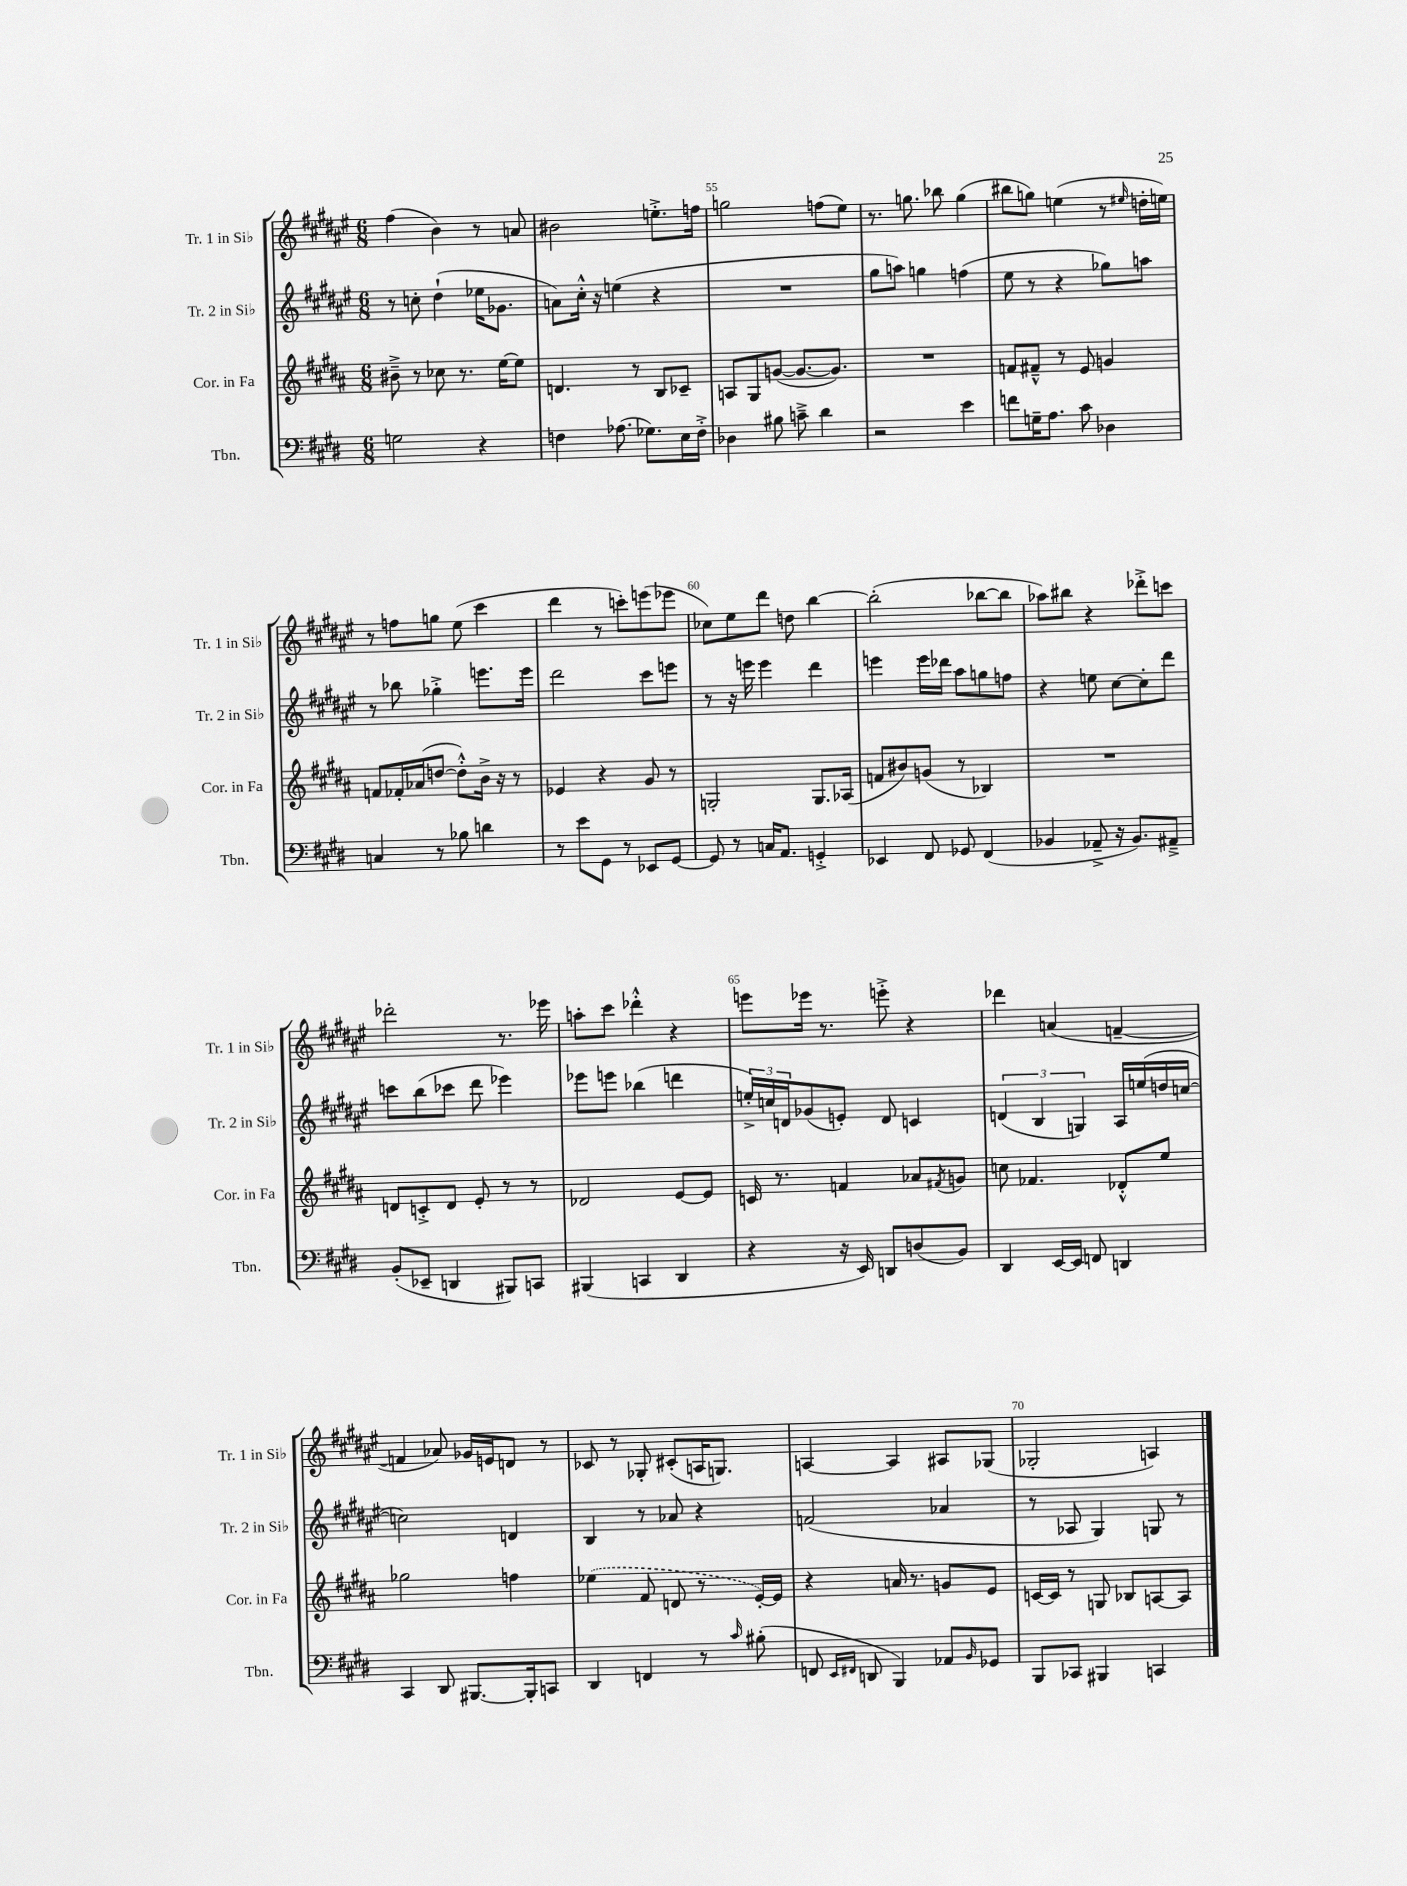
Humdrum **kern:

**kern	**kern	**kern	**kern
*staff4	*staff3	*staff2	*staff1
*clefF4	*clefG2	*clefG2	*clefG2
*k[f#c#g#d#]	*k[f#c#g#d#a#]	*k[f#c#g#d#a#e#]	*k[f#c#g#d#a#e#]
*M6/8	*M6/8	*M6/8	*M6/8
2G	8b#~^	8r	(4ff#
.	8r	8cc'	.
.	8cc-	(4dd#`	4b)
.	8.r	.	.
4r	.	16ee-	8r
.	[16ee	8.g-	.
.	8ee]	.	8a
=	=	=	=
4F	4.d	8a)	2b#
.	.	16cc#'^^	.
.	.	16r	.
(8.A-	.	(4ee	.
.	8r	.	.
8.G-)	.	.	.
.	8B	4r	8.ee'^
16E	8c-~	.	.
16F'^	.	.	16ff
=	=	=	=
4D-	8A	2.r	2gg
.	8G#	.	.
8B#	([8g	.	.
8c~^	8.g_	.	.
4d#	.	.	(8ff
.	8.g])	.	.
.	.	.	8ee#)
=	=	=	=
2r	2.r	8gg#	8.r
.	.	8aa)	.
.	.	.	8.gg
.	.	4gg	.
.	.	.	8bb-
4e	.	(4ff	(4gg
=	=	=	=
8f	8f	8ee#	8bb#
16G~	8f#~^^	8r	8gg)
8.A	.	.	.
.	8r	4r	(4ee
8c#	8e	.	.
4D-	4g	8gg-)	8r
.	.	.	16qqee#
.	.	8aa	16dd'
.	.	.	16ee)
=	=	=	=
4C	8f	8r	8r
.	16f-'	8bb-	8ff
.	(16a-	.	.
8r	[8dd	4gg-'^	8gg
8B-	8dd'^^])	.	(8ee#
4d	16b^	8.eee	4ccc#
.	16r	.	.
.	8r	.	.
.	.	16eee	.
=	=	=	=
8r	4e-	2ddd#	4ddd#
8e	.	.	.
8GG#	4r	.	8r
8r	.	.	8ccc')
8EE-	8g#	8ccc#	(8eee
[8GG#	8r	8eee	8eee-
=	=	=	=
8GG#]	2G'	8r	8cc-)
8r	.	16r	8ee#
.	.	16eee	.
16C	.	4eee	8ddd#
8.AA	.	.	.
.	.	.	8dd
4GG'^	8.G	4ddd#	[4bb
.	(16A-	.	.
=	=	=	=
4EE-	8f	4eee	(2bb']
.	8b#)	.	.
8FF#	(8g	16eee	.
.	.	16ddd-	.
8GG-	8r	8aa#	.
(4FF#	4B-)	8gg	[8bb-
.	.	8ff	8bb-]
=	=	=	=
4BB-	2.r	4r	8aa-)
.	.	.	8bb#
8AA-~^	.	8ee	4r
16r	.	[8cc#	.
8.BB-)	.	.	.
.	.	8cc#']	8ddd-'^
8AA#~^	.	8ddd#	8ccc
=	=	=	=
(8BB'	8d	8ccc	2ddd-'
8EE-~	8c'^	(8bb	.
4DD	8d	8ccc-	.
.	8e'	8ddd#	.
8BBB#)	8r	4eee-)	8.r
8CC	8r	.	.
.	.	.	16eee-
=	=	=	=
(4BBB#	2d-	8eee-	8aa'
.	.	8eee	8ccc#
4CC	.	(4bb-	4ddd-'^^
4DD#	[8e	4ddd	4r
.	8e]	.	.
=	=	=	=
4r	16c	24ee'^)	8eee
.	.	24cc	.
.	8.r	.	.
.	.	24d	.
.	.	(8g-	16eee-
.	.	.	8.r
16r	4f	8e')	.
16EE)	.	.	.
8DD	.	8d	8eee'^
(8D	8a-	4c	4r
.	8qf#	.	.
8BB)	8g	.	.
=	=	=	=
4DD#	8cc	(6d	4ddd-
.	4.f-	.	.
.	.	6B	.
[16EE	.	.	(4a
16EE]	.	.	.
.	.	6G)	.
8FF	.	.	.
4DD	8d-'^^	16A#	[4f~
.	.	(16ee	.
.	8ee	16dd	.
.	.	[16cc	.
=	=	=	=
4CC#	2gg-	2cc])	4f]
8DD#	.	.	8a-)
[8.BBB#	.	.	16g-
.	.	.	16e
.	4ff	4d	8d
16BBB#']	.	.	.
8CC	.	.	8r
=	=	=	=
4DD#	(4ee-	4B	8c-
.	.	.	8r
4FF	8f#	8r	8G-'
.	8d	8a-	(8c#'
8r	8r	4r	16A
.	.	.	8.G)
16qqc#	.	.	.
(8B#'	[16e')	.	.
.	16e]	.	.
=	=	=	=
8FF	4r	(2f	[4A
16qqEE	.	.	.
16qqFF#	.	.	.
8DD	.	.	.
4BBB)	16a	.	4A]
.	8.r	.	.
8AA-	8g	4a-	8A#
16qqBB	.	.	.
8GG-	8e	.	(8G-
=	=	=	=
8BBB	[16c	8r	2G-'
.	16c]	.	.
8CC-	8r	8A-	.
4BBB#	8G	4G#)	.
.	8B-	.	.
4CC	[8A	8G	4A)
.	8A]	8r	.
==	==	==	==
*-	*-	*-	*-
